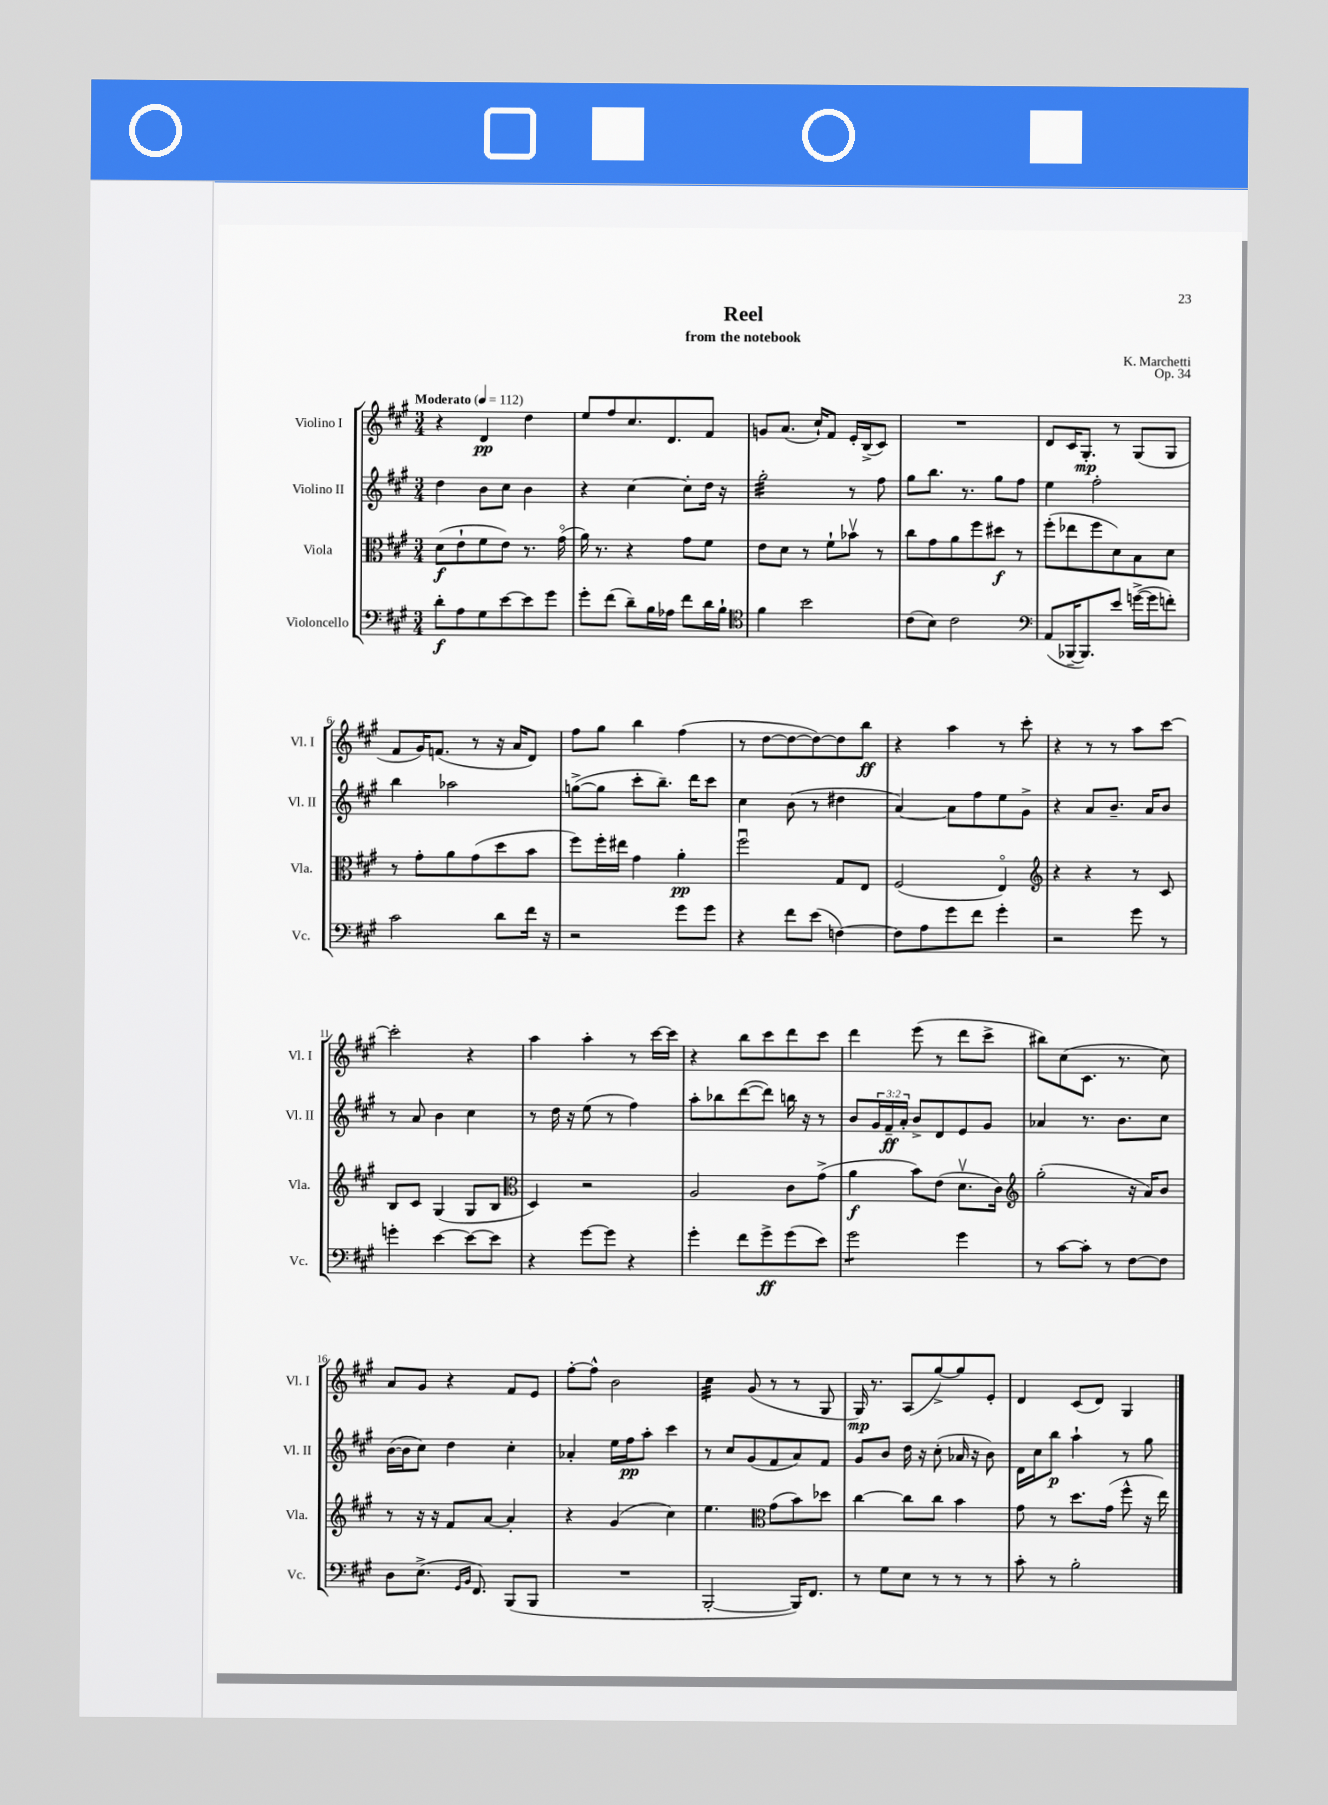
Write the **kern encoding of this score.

**kern	**kern	**kern	**kern
*staff4	*staff3	*staff2	*staff1
*clefF4	*clefC3	*clefG2	*clefG2
*k[f#c#g#]	*k[f#c#g#]	*k[f#c#g#]	*k[f#c#g#]
*M3/4	*M3/4	*M3/4	*M3/4
*MM112	*MM112	*MM112	*MM112
8d'	(8d	4dd	4r
8A	8e`	.	.
8G#	8f#	8b	4d
[8e	8e)	8cc#	.
8e]	8.r	4b	4dd
8g#	.	.	.
.	(16g#o	.	.
=	=	=	=
8g#'	16a)	4r	8ee
.	8.r	.	.
(8f#	.	.	8ff#
8d~)	4r	[4cc#	8.cc#
16B	.	.	.
16A-	.	.	8.d
8f#	8g#	8cc#']	.
16d	8f#	16dd	8f#
16B`	.	16r	.
=	=	=	=
*clefC4	*	*	*
4f#	8e	2gg#'	8g
.	8d	.	(8.a
2b	8r	.	.
.	.	.	16cc#`)
.	8f#`	.	8f#
.	8b-v	8r	16e'
.	.	.	(16B^
.	8r	8ff#	8c#)
=	=	=	=
(8c#	8cc#	8gg#	2.r
8B)	8g#	8.bb	.
2c#	8a	.	.
.	.	8.r	.
.	8ff#	.	.
.	8dd#	8gg#	.
.	8r	8ff#	.
=	=	=	=
*clefF4	*	*	*
(8AA	(8ff#'	4ee	8d
[16BBB-~	8ee-	.	16c#
8.BBB-])	.	.	8.G#'
.	8ff#	2ff#'	.
8e	8d)	.	8r
([16g^	8B	.	(8G#
16g]	.	.	.
8f')	8d	.	8G#
=	=	=	=
2c#	8r	4bb	8f#
.	8g#'	.	16g#)
.	.	.	(8.f
.	8a	2aa-	.
.	(8g#	.	8r
8d	8dd	.	16r
.	.	.	16a
16f#	8b	.	8d)
16r	.	.	.
=	=	=	=
2r	8ff#)	([8gg^	8ff#
.	16ff#'	8gg]	8gg#
.	16ee#	.	.
.	4g#	8ccc#'	4bb
.	.	8.bb~)	.
8g#	4a'	.	(4ff#
.	.	16ddd	.
8g#	.	8ccc#	.
=	=	=	=
4r	2ff#u	4cc#	8r
.	.	.	[8dd
8f#	.	(8b	8dd_
(8e	.	8r	8dd_)
[4F)	8G#	4dd#	8dd]
.	8E	.	8bb
=	=	=	=
8F]	(2F#	[4a)	4r
8A	.	.	.
8g#	.	8a]	4aa
8f#	.	8ff#	.
4g#'	4Eo)	8ee	8r
.	.	8g#^	8ccc#'
=	=	=	=
*	*clefG2	*	*
2r	4r	4r	4r
.	4r	8a	8r
.	.	8.b~	8r
8g#	8r	.	8aa
.	.	16a	.
8r	8c#	8b	[8ccc#
=	=	=	=
4g'	8B	8r	2ccc#']
.	8c#	8a	.
[4e	(4G#	4b	.
8e_	8G#	4cc#	4r
8e]	8B	.	.
=	=	=	=
*	*clefC3	*	*
4r	4D)	8r	4aa
.	.	16dd	.
.	.	16r	.
[8g#	2r	(8ee	4aa'
8g#]	.	8r	.
4r	.	4ff#)	8r
.	.	.	[16ccc#
.	.	.	16ccc#]
=	=	=	=
4g#'	2A	8aa'	4r
.	.	8bb-	.
8f#	.	([8ddd	8bb
8g#^	.	8ddd])	8ccc#
(8g#	8c#	16bb	8ddd
.	.	16r	.
8e)	(8g#^	8r	8ccc#
=	=	=	=
2g#	4a	8b	4ddd
.	.	24g#	.
.	.	24f#~	.
.	.	24a'	.
.	8b)	8b^	(8eee
.	(8e	8d	8r
4g#	8.dv	8e	8ddd
.	.	8g#	8ccc#^
.	16c#)	.	.
=	=	=	=
*	*clefG2	*	*
8r	(2gg#'	4a-	8bb#)
[8c#	.	.	(8cc#
8c#']	.	8.r	8.c#
8r	.	.	.
.	.	8.b	8.r
[8F#	16r	.	.
.	16a)	.	.
8F#]	8b	8cc#	8cc#)
=	=	=	=
8D	8r	([16b	8a
.	.	16b]	.
(8.E^	16r	8cc#)	8g#
.	16r	.	.
.	8f#	4dd	4r
16qqGG#	.	.	.
16qqBB	.	.	.
8.FF#)	.	.	.
.	[8a	.	.
(8BBB	4a']	4cc#'	8f#
8BBB	.	.	8e
=	=	=	=
2.r	4r	4a-'	[8ff#'
.	.	.	8ff#^^]
.	(4g#	16ee	2b
.	.	16ff#	.
.	.	8aa'	.
.	4cc#)	4ccc#	.
=	=	=	=
[2BBB'	4.ee	8r	4cc#
.	.	8cc#	.
.	.	(8g#	(8g#
*	*clefC3	*	*
.	(8g#	8f#	8r
16BBB])	8b)	8a)	8r
8.FF#	.	.	.
.	8dd-	8f#	8G#
=	=	=	=
8r	[4cc#	8g#	16G#)
.	.	.	8.r
8G#	.	8b	.
8E	8cc#]	16dd	(8A
.	.	16r	.
8r	8cc#	(8cc#'	[8gg#^)
8r	4b	16a-	8gg#]
.	.	16r	.
8r	.	8b)	8e'
=	=	=	=
8c#'	8g#	16d	4d
.	.	16cc#	.
8r	8r	8bb	.
2B'	8.dd	4aa`	(8c#
.	.	.	8d)
.	(16g#	.	.
.	8ff#^^	8r	4G#
.	16r	8gg#	.
.	16ee)	.	.
==	==	==	==
*-	*-	*-	*-
